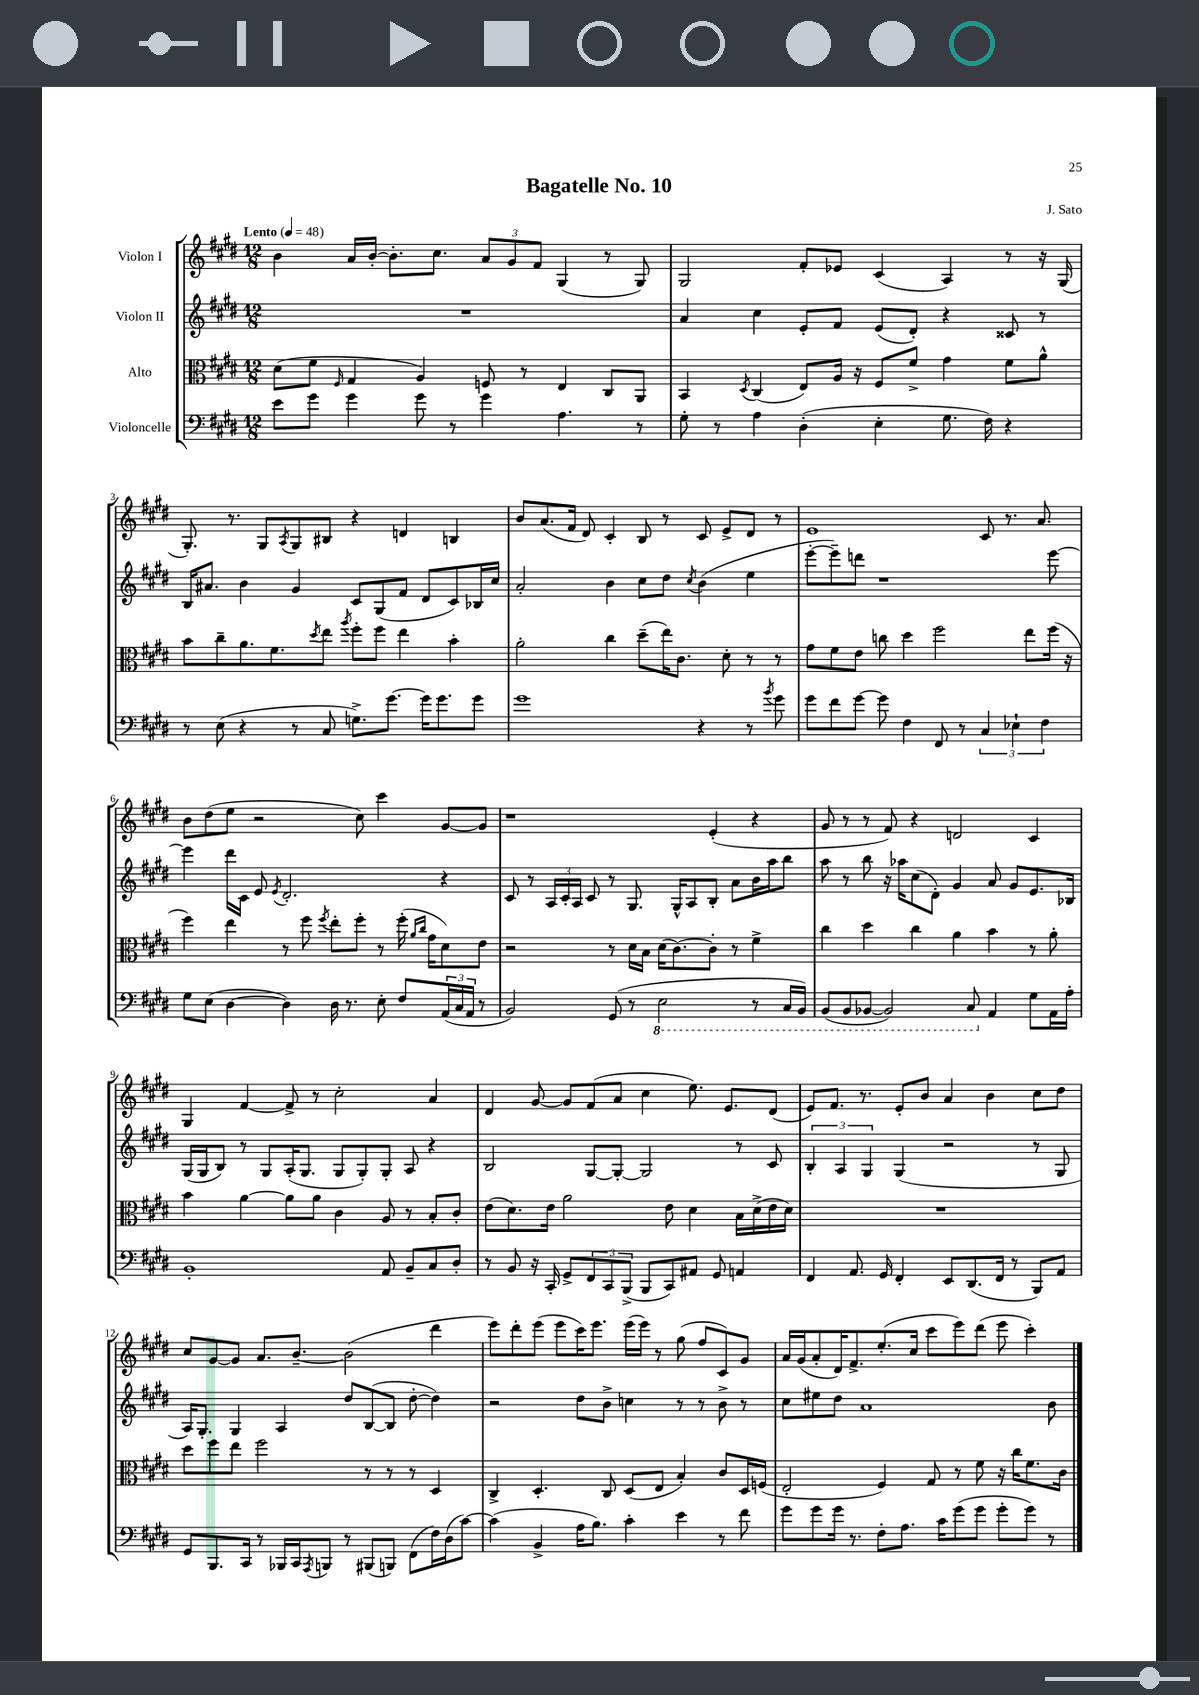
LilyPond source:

\header { title = "Bagatelle No. 10" composer = "J. Sato" }
<<
\new StaffGroup <<
\new Staff = "s0" \with { instrumentName = "Violon I" } {
    \clef treble \key e \major \numericTimeSignature \time 12/8 \tempo "Lento" 4 = 48
    b'4 a'16 b'16~-. b'8.-. cis''8. \tuplet 3/2 { a'8 gis'8 fis'8 } gis4( r8 gis8) |
    gis2 fis'8-. ees'8 cis'4( a4) r8 r16 gis16( |
    gis8.-.) r8. gis8 \acciaccatura { a8 } gis8 bis8 r4 d'4 b4 |
    b'8 a'8.( fis'16 dis'8) cis'4-. b8 r8 cis'8 e'8-> dis'8 r8 |
    e'1 cis'8 r8. a'8. |
    b'8 dis''8( e''8 r2 cis''8) cis'''4 gis'8~ gis'8 |
    r1 e'4-.( r4 |
    gis'8 r8 r8 fis'8) r4 d'2 cis'4 |
    gis4 fis'4~ fis'8-> r8 cis''2-. a'4 |
    dis'4 gis'8~ gis'8 fis'8( a'8 cis''4 e''8.) e'8. dis'8( |
    e'8) fis'8. r8. e'8-. b'8 a'4 b'4 cis''8 dis''8 |
    cis''8 gis'8~ gis'8 a'8. b'8.~-- b'2( dis'''4 |
    e'''8) dis'''8-. e'''8( e'''8 cis'''16) e'''8. e'''16( e'''16) r8 gis''8( fis''8 cis'8) gis'8 |
    a'16 gis'16( a'8-. dis'16) fis'8.-> e''8.-.( cis''16 cis'''8 e'''8) dis'''8( e'''8 cis'''4-.) \bar "|." |
}
\new Staff = "s1" \with { instrumentName = "Violon II" } {
    \clef treble \key e \major \numericTimeSignature \time 12/8
    R1. |
    a'4 cis''4 e'8-. fis'8 e'8( dis'8-.) r4 cisis'8 r8 |
    b16 ais'8. b'4 gis'4 cis'8 gis8( fis'8 dis'8 cis'8) bes16 cis''16 |
    a'2-. b'4 cis''8 dis''8 \acciaccatura { cis''8 } b'4( e''4 |
    e'''8~-. e'''8--) d'''8 r1 e'''8~ |
    e'''4 dis'''16 cis'16 e'8 \acciaccatura { e'8 } dis'2.-. r4 |
    cis'8 r8 \tuplet 3/2 { a16 cis'16-. a16 } cis'8 r8 gis8. gis16-^ a8 b8-. a'8 b'16 a''16 b''8 |
    a''8 r8 b''8 r16 aes''16 cis''8( dis'8-.) gis'4 a'8 gis'8 e'8. bes16 |
    gis16( gis16 b8) r8 gis8 a16-.( gis8. gis8 gis8-.) gis8-. a8 r4 |
    b2 gis8~ gis8~-. gis2 r8 cis'8 |
    \tuplet 3/2 { b4-. a4 gis4 } gis4( r2 r8 gis8 |
    a16) gis8.-. gis4 a4 dis''8 b8~( b8 dis''8~-. dis''4) |
    r2 dis''8 b'8-> c''4 r8 r8 b'8-> r8 |
    cis''8 eis''8 dis''8 a'1 b'8 \bar "|." |
}
\new Staff = "s2" \with { instrumentName = "Alto" } {
    \clef alto \key e \major \numericTimeSignature \time 12/8
    dis'8( fis'8 \grace { fis16 } gis4 a4) f8 r8 e4 cis8 a,8 |
    b,4 \acciaccatura { dis8 } cis4( e8) a16 r16 fis8 fis'8-> gis'4 fis'8 a'8-^ |
    b'8 cis''8-- a'8. fis'8. \acciaccatura { dis''8 } e''8 \acciaccatura { a''8 } fis''8-. fis''8 e''4 b'4-. |
    a'2-. cis''4 dis''8--( e''16) cis'8. dis'8-. r8 r8 |
    gis'8 fis'8 e'8 c''8 dis''4 fis''2 e''8 fis''16( r16 |
    fis''4) e''4 r8 fis''8 \acciaccatura { fis''8 } e''8-. fis''8-. r8 fis''16-.( \grace { a'16 cis''16 } gis'16 dis'8) e'8 |
    r2 r8 dis'16 b16 dis'16( cis'8.~) cis'8-. r8 fis'4-> |
    cis''4 dis''4 cis''4 a'4 b'4 r8 a'8-. |
    b'4 a'4~ a'8 a'8 cis'4 a8 r8 b8-. cis'8-. |
    e'8( dis'8.) e'16 a'2 e'8 dis'4 b16 dis'16->( e'16 dis'16) |
    R1. |
    dis''8 fis''8 e''8 fis''2 r8 r8 r8 dis4 |
    cis4-> dis4.-. cis8 dis8( e8 b4-.) cis'8 dis16 f16( |
    e2-. fis4) gis8 r8 fis'8 r16 cis''16 fis'8. cis'16 \bar "|." |
}
\new Staff = "s3" \with { instrumentName = "Violoncelle" } {
    \clef bass \key e \major \numericTimeSignature \time 12/8
    e'8 gis'8 gis'4 gis'8 r8 gis'4 a4. r8 |
    gis8-. r8 a4 dis4-.( e4-. gis8. fis16) r4 |
    r8 e8( r4 r8 cis8 g8.->) gis'8.~ gis'16 gis'8. gis'8 |
    gis'1 r4 r8 \acciaccatura { b'8 } gis'8 |
    gis'8 fis'8 gis'8~ gis'8 fis4 fis,8 r8 \tuplet 3/2 { cis4 ees4-! fis4 } |
    gis8 e8( dis4~ dis4) dis16 r8. e8-. fis8 \tuplet 3/2 { a,16( cis16 a,16 } r8 |
    b,2) gis,8( r8 \ottava #-1 e,2 r8 cis,16 b,,16) |
    b,,8( b,,8 bes,,8~ bes,,2) cis,8 \ottava #0 a,4 gis8 a,16 a16-. |
    b,1-. a,8 b,8-- cis8 dis8-. |
    r8 b,8 r16 cis,16-. gis,8-> \tuplet 3/2 { fis,8 cis,8 b,,8->( } b,,8 cis,8) ais,8 gis,8 a,4 |
    fis,4 a,8. gis,16 fis,4-. e,8 dis,8.( fis,16 r8 b,,8) a,8 |
    gis,8 b,,8. cis,16 r8 bes,,16 cis,16 \acciaccatura { a,,8 } b,,8 r8 bis,,8( b,,8) fis,8( fis16) dis16( cis'8~) |
    cis'4( b,4-> a16 b8.) cis'4-. e'4 r8 fis'8 |
    gis'8 gis'8 gis'16 r8. fis8-. a8. cis'16 gis'8( gis'8 gis'8-. gis'8) r8 \bar "|." |
}
>>
>>
